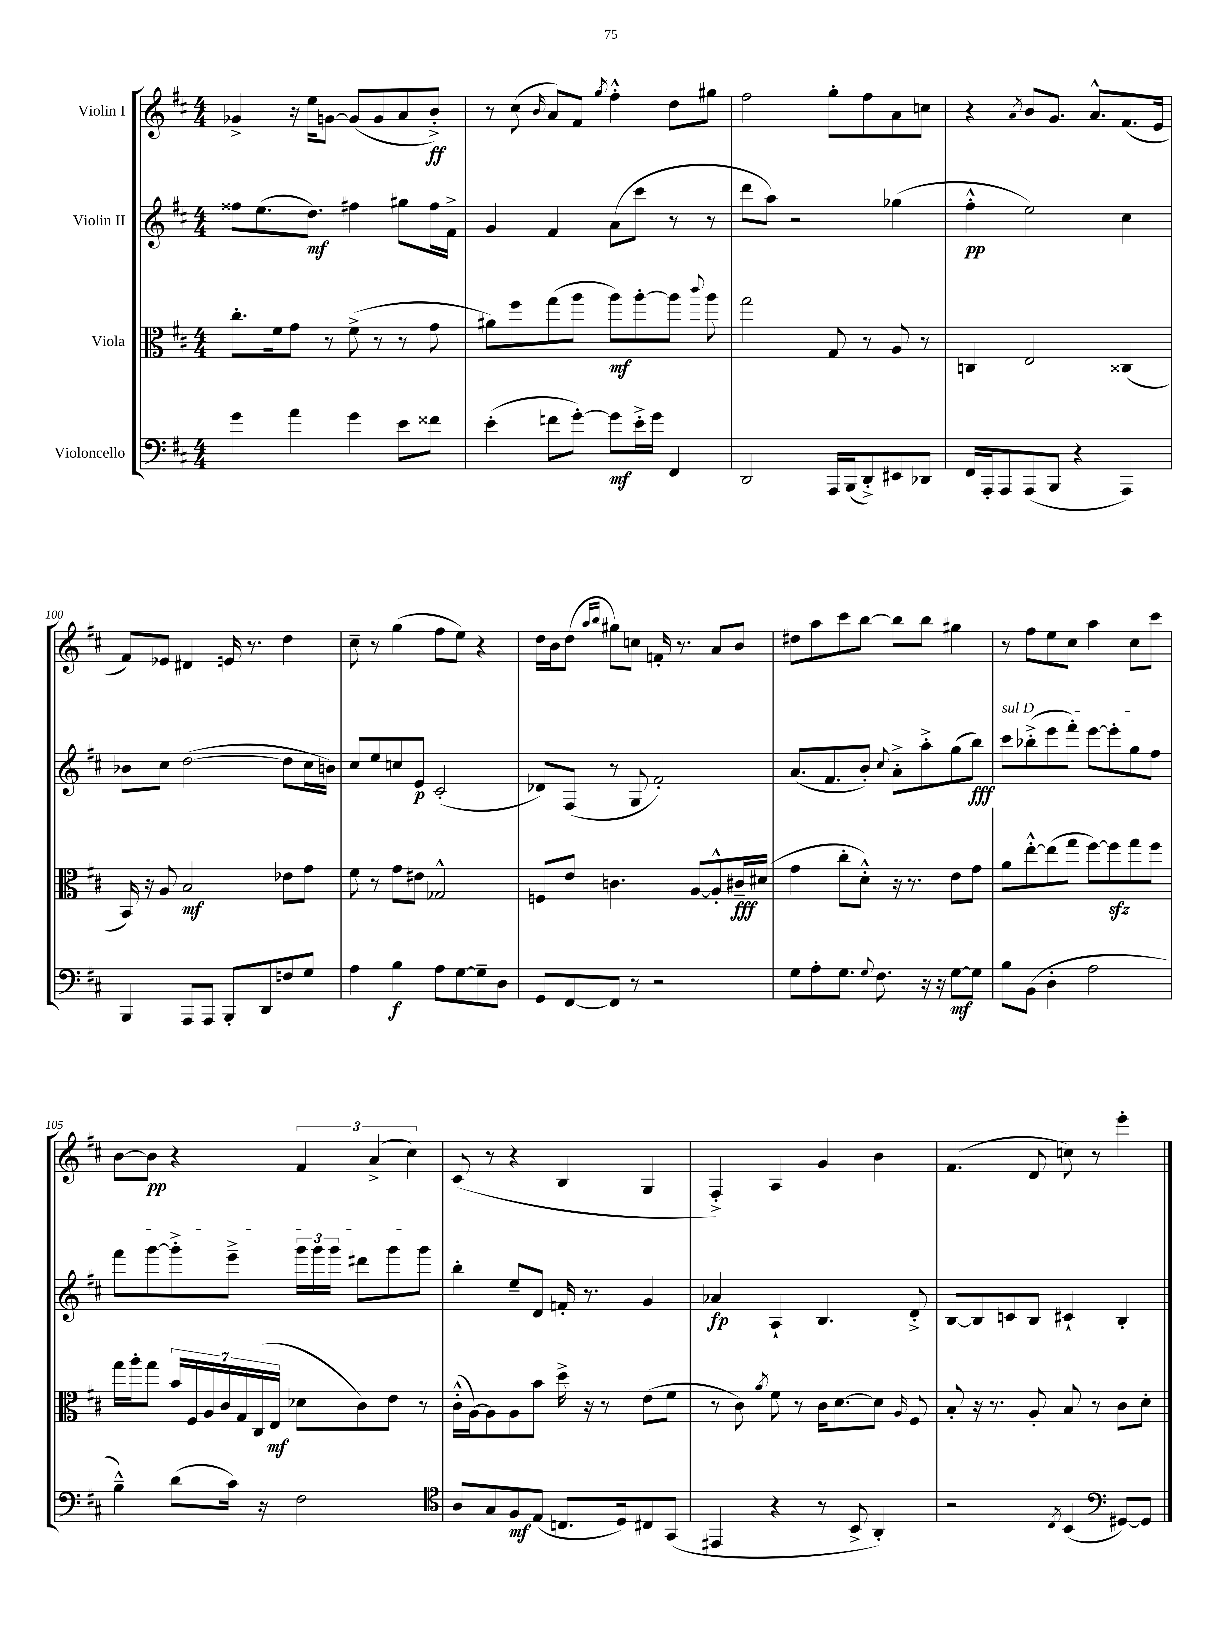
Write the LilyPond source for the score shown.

<<
\new StaffGroup <<
\new Staff = "s0" \with { instrumentName = "Violin I" } {
    \clef treble \key d \major \numericTimeSignature \time 4/4
    \autoBeamOff ges'4-> r16 e''16[ g'8]~ g'8[( g'8 a'8 b'8]-.->\ff) |
    r8 cis''8( \grace { b'16 } a'8[) fis'8] \acciaccatura { g''8 } fis''4-.-^ d''8[ gis''8] |
    fis''2 g''8[-. fis''8 a'8 c''8] |
    r4 \acciaccatura { a'8 } b'8[ g'8.] a'8.[-^ fis'8.( e'16] |
    fis'8[) ees'8] dis'4 e'16 r8. d''4 |
    cis''8-- r8 g''4( fis''8[ e''8]) r4 |
    d''16[ b'16 d''8]( \grace { a''16[ b''16] } gis''8[) c''8] f'16-. r8. a'8[ b'8] |
    dis''8[ a''8 cis'''8 b''8]~ b''8[ b''8] gis''4 |
    r8 fis''8[ e''8 cis''8] a''4 cis''8[ cis'''8] |
    b'8[~ b'8]\pp r4 \tuplet 3/2 { fis'4 a'4->( cis''4) } |
    cis'8( r8 r4 b4 g4 |
    fis4-.->) a4 g'4 b'4 |
    fis'4.( d'8 c''8) r8 e'''4-. \bar "|." |
}
\new Staff = "s1" \with { instrumentName = "Violin II" } {
    \clef treble \key d \major \numericTimeSignature \time 4/4
    \autoBeamOff fisis''8[ e''8.( d''8.]\mf) fis''4 gis''8[ fis''16 fis'16]-> |
    g'4 fis'4 a'8[( cis'''8] r8 r8 |
    d'''8[ a''8]) r2 ges''4( |
    fis''4-.-^\pp e''2) cis''4 |
    bes'8[ cis''8] d''2~( d''8[ cis''16 b'16]) |
    cis''8[ e''8 c''8 e'8]\p cis'2-.( |
    des'8[) fis8]( r8 g8 fis'2-.) |
    a'8.[( fis'8. b'8]-.) \appoggiatura { cis''8 } a'8[-.-> a''8-.-> g''8( b''8]\fff) |
    \once \override TextSpanner.bound-details.left.text = \markup { \italic "sul D" } cis'''8[\startTextSpan bes''8-.->( e'''8 fis'''8]-.) e'''8[~ e'''8-. g''8 fis''8] |
    fis'''8[ g'''8~ g'''8-.-> e'''8]---> \tuplet 3/2 { g'''16[ g'''16 g'''16] } dis'''8[ g'''8 g'''8]\stopTextSpan |
    b''4-. e''8[-- d'8] f'16-. r8. g'4 |
    aes'4\fp a4-! b4. d'8-.-> |
    b8[~ b8 c'8 b8] cis'4-! b4-. \bar "|." |
}
\new Staff = "s2" \with { instrumentName = "Viola" } {
    \clef alto \key d \major \numericTimeSignature \time 4/4
    \autoBeamOff cis''8.[-. fis'16 g'8] r8 fis'8->( r8 r8 g'8 |
    ais'8[) fis''8 g''8( a''8] a''8[\mf) a''8~-. a''8] \appoggiatura { cis'''8 } a''8 |
    g''2 g8 r8 a8 r8 |
    c4 e2 cisis4( |
    b,16) r16 a8 b2\mf ees'8[ g'8] |
    fis'8 r8 g'8[ eis'8] ges2-^ |
    f8[ e'8] c'4. a8[~ a8-.-^ cis'16--\fff dis'16]( |
    g'4 cis''8[-. d'8]-.-^) r16 r8. e'8[ g'8] |
    a'8[ e''8~-.-^ e''8( g''8] fis''8[~) fis''8\sfz g''8 fis''8] |
    g''16[ a''16-. g''8] \tuplet 7/4 { b'16[ fis16 a16 cis'16 g16 cis16( e16]\mf } des'8[ cis'8) e'8] r8 |
    cis'16[-.-^( a16~) a8 a8 b'8] d''16-> r16 r8 e'8[( fis'8] |
    r8 cis'8) \acciaccatura { a'8 } fis'8 r8 cis'16[ d'8.~ d'8] \grace { a16 } fis8 |
    b8-. r16 r8. a8-. b8 r8 cis'8[ d'8]-. \bar "|." |
}
\new Staff = "s3" \with { instrumentName = "Violoncello" } {
    \clef bass \key d \major \numericTimeSignature \time 4/4
    \autoBeamOff g'4 a'4 g'4 e'8[ fisis'8] |
    e'4-.( f'8[ g'8]~-.) g'8[\mf e'16-.-> g'16] fis,4 |
    d,2 a,,16[ b,,16( d,8-.->) eis,8 des,8] |
    fis,16[ a,,16-. a,,8 a,,8( b,,8] r4 a,,4) |
    b,,4 a,,8[ a,,8] b,,8[-. d,8 f8 g8] |
    a4 b4\f a8[ g8~ g8-- d8] |
    g,8[ fis,8~ fis,8] r8 r2 |
    g8[ a8-. g8.] \appoggiatura { g8 } fis8. r16 r16 g8[~\mf g8] |
    b8[ b,8]( d4-. a2 |
    b4---^) d'8[( cis'16]) r16 fis2 |
    \clef tenor a8[ g8 fis8\mf e8]( c8.[ d16) cis8 g,8]( |
    eis,4 r4 r8 b,8-> a,4-.) |
    r2 \acciaccatura { cis8 } b,4( \clef bass gis,8[~) gis,8] \bar "|." |
}
>>
>>
\layout { \context { \Score currentBarNumber = #96 \override BarNumber.break-visibility = ##(#f #t #t) barNumberVisibility = #(every-nth-bar-number-visible 5) } }
